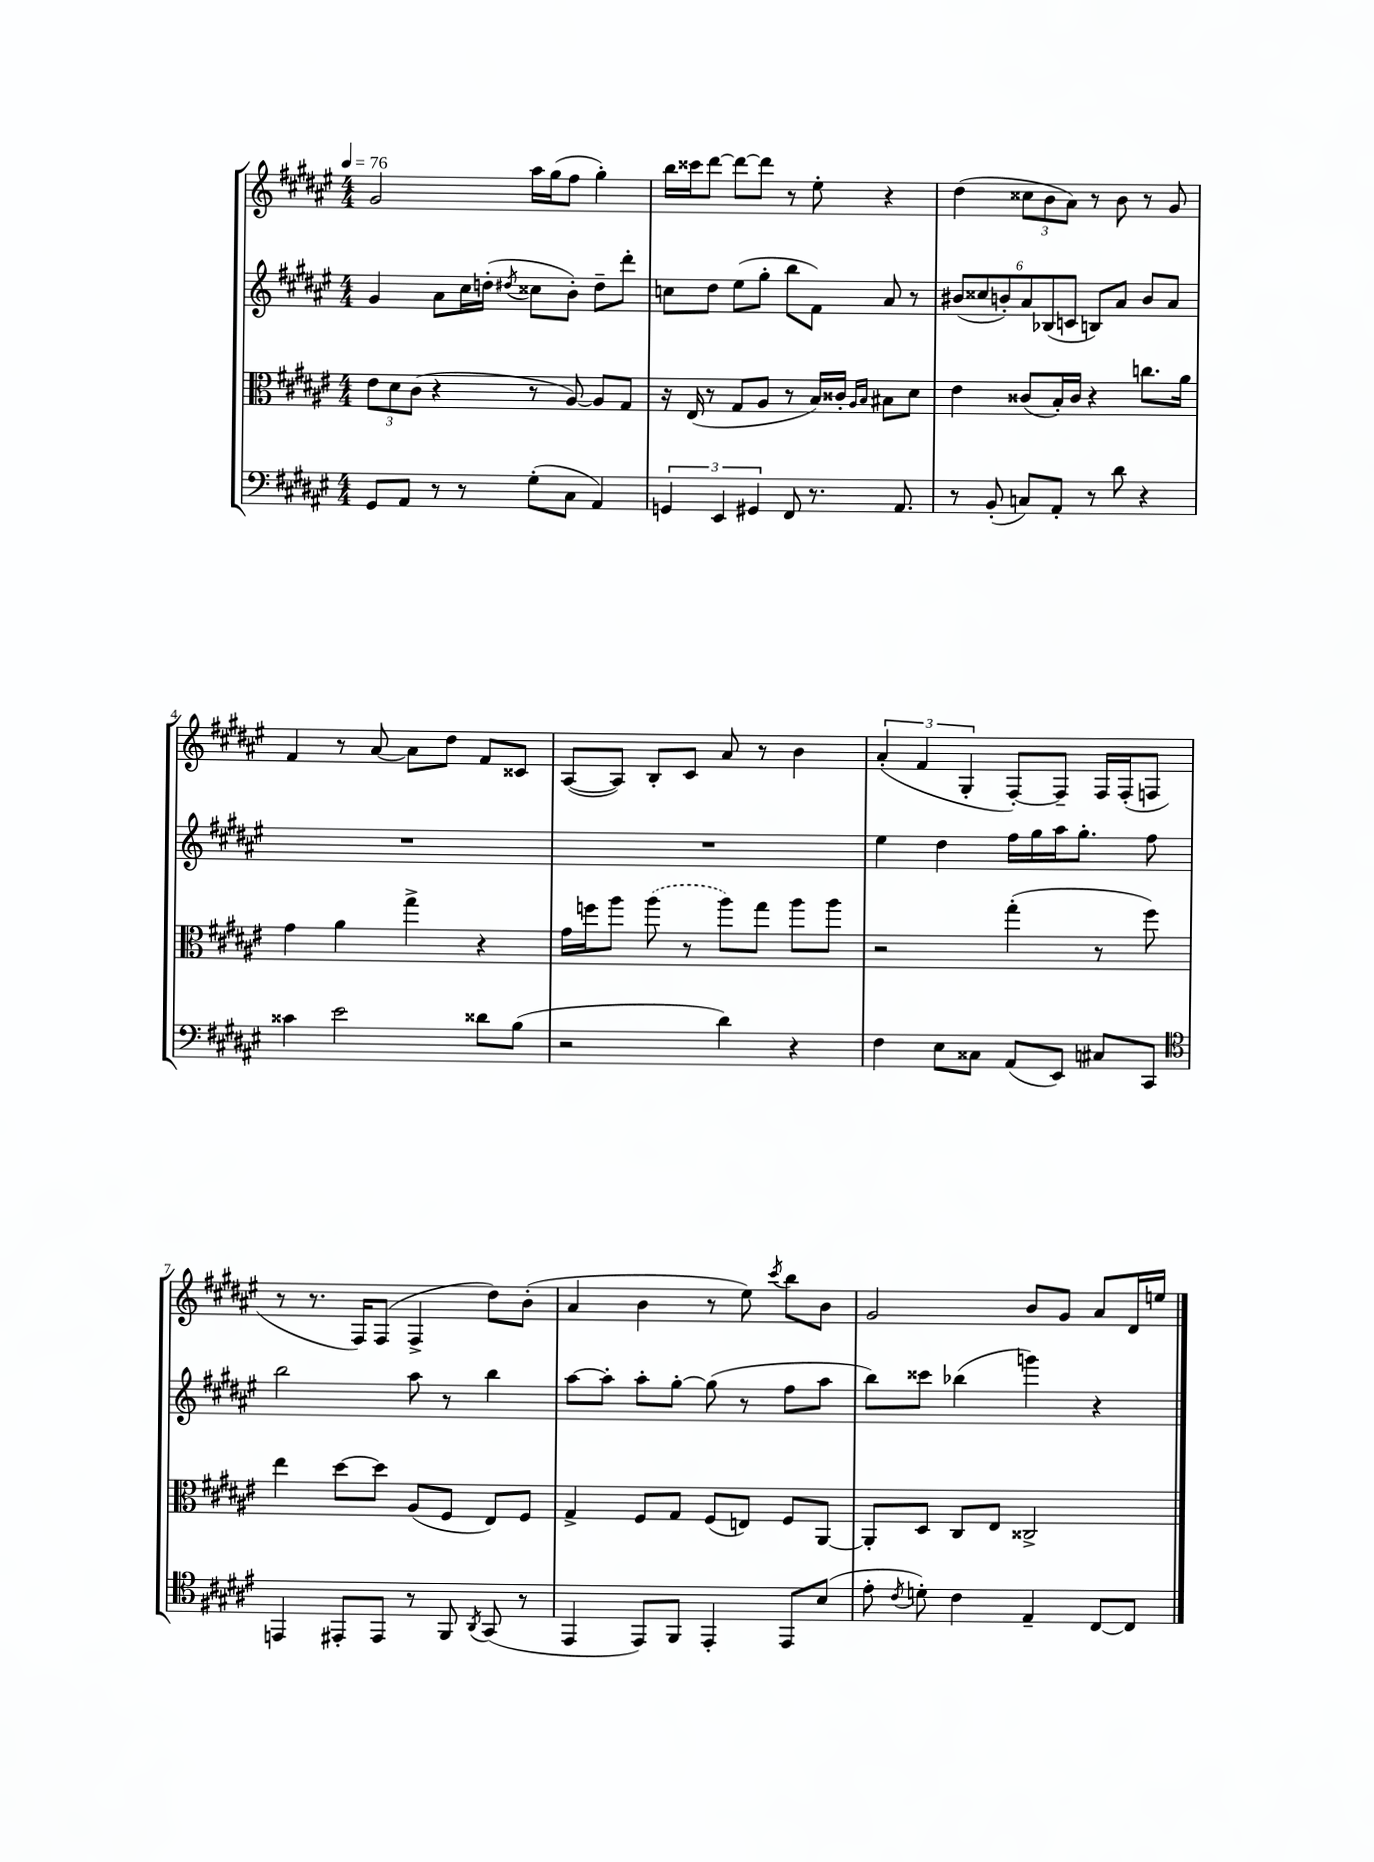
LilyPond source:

<<
\new StaffGroup <<
\new Staff = "s0" {
    \clef treble \key fis \major \numericTimeSignature \time 4/4 \tempo 4 = 76
    \autoBeamOff gis'2 ais''16[ gis''16( fis''8] gis''4-.) |
    b''16[ cisis'''16 dis'''8]~ dis'''8[~ dis'''8] r8 eis''8-. r4 |
    dis''4( \tuplet 3/2 { cisis''8[ b'8 ais'8]) } r8 b'8 r8 gis'8 |
    fis'4 r8 ais'8~ ais'8[ dis''8] fis'8[ cisis'8] |
    ais8[~( ais8]) b8[-. cis'8] ais'8 r8 b'4 |
    \tuplet 3/2 { ais'4-.( fis'4 gis4-. } fis8[~-.) fis8]-- fis16[ fis16-.( f8] |
    r8 r8. fis16[) fis8]( fis4-> dis''8[) b'8]-.( |
    ais'4 b'4 r8 eis''8) \acciaccatura { cis'''8 } b''8[ b'8] |
    gis'2 b'8[ gis'8] ais'8[ dis'16 e''16] \bar "|." |
}
\new Staff = "s1" {
    \clef treble \key fis \major \numericTimeSignature \time 4/4
    \autoBeamOff gis'4 ais'8[ cis''16 d''16]-.( \acciaccatura { dis''8 } cisis''8[ b'8]-.) dis''8[-- dis'''8]-. |
    c''8[ dis''8] eis''8[( gis''8]-. b''8[ fis'8]) ais'8 r8 |
    \tuplet 6/4 { bis'8[( cisis''8 b'8-.) ais'8 bes8( c'8] } b8[) ais'8] b'8[ ais'8] |
    R1 |
    R1 |
    eis''4 dis''4 fis''16[ gis''16 ais''16 gis''8.]-. fis''8 |
    b''2 ais''8 r8 b''4 |
    ais''8[~ ais''8]-. ais''8[-. gis''8]~-. gis''8( r8 fis''8[ ais''8] |
    b''8[) cisis'''8] bes''4( g'''4) r4 \bar "|." |
}
\new Staff = "s2" {
    \clef alto \key fis \major \numericTimeSignature \time 4/4
    \autoBeamOff \tuplet 3/2 { eis'8[ dis'8 cis'8]( } r4 r8 ais8~) ais8[ gis8] |
    r16 eis16( r8 gis8[ ais8] r8 b16[) cisis'16]-. \grace { ais16[ b16] } bis8[ dis'8] |
    eis'4 cisis'8[( b16-.) cisis'16] r4 c''8.[ ais'16] |
    gis'4 ais'4 gis''4-> r4 |
    gis'16[ f''16 ais''8] \once \slurDashed ais''8( r8 ais''8[) gis''8] ais''8[ ais''8] |
    r2 gis''4-.( r8 fis''8) |
    eis''4 dis''8[~ dis''8] ais8[( fis8] eis8[) fis8] |
    gis4-> fis8[ gis8] fis8[( e8]) fis8[ ais,8]~ |
    ais,8[-. dis8] cis8[ eis8] cisis2-> \bar "|." |
}
\new Staff = "s3" {
    \clef bass \key fis \major \numericTimeSignature \time 4/4
    \autoBeamOff gis,8[ ais,8] r8 r8 gis8[-.( cis8] ais,4) |
    \tuplet 3/2 { g,4 eis,4 gis,4 } fis,8 r8. ais,8. |
    r8 b,8-.( c8[) ais,8]-. r8 dis'8 r4 |
    cisis'4 eis'2 disis'8[ b8]( |
    r2 dis'4) r4 |
    fis4 eis8[ cisis8] ais,8[( eis,8]) cis8[ cis,8] |
    \clef tenor e,4 eis,8[-. eis,8] r8 fis,8 \acciaccatura { ais,8 } gis,8( r8 |
    eis,4 eis,8[) fis,8] eis,4-. eis,8[ b8]( |
    eis'8-. \acciaccatura { cis'8 } d'8-.) cis'4 eis4-- cis8[~ cis8] \bar "|." |
}
>>
>>
